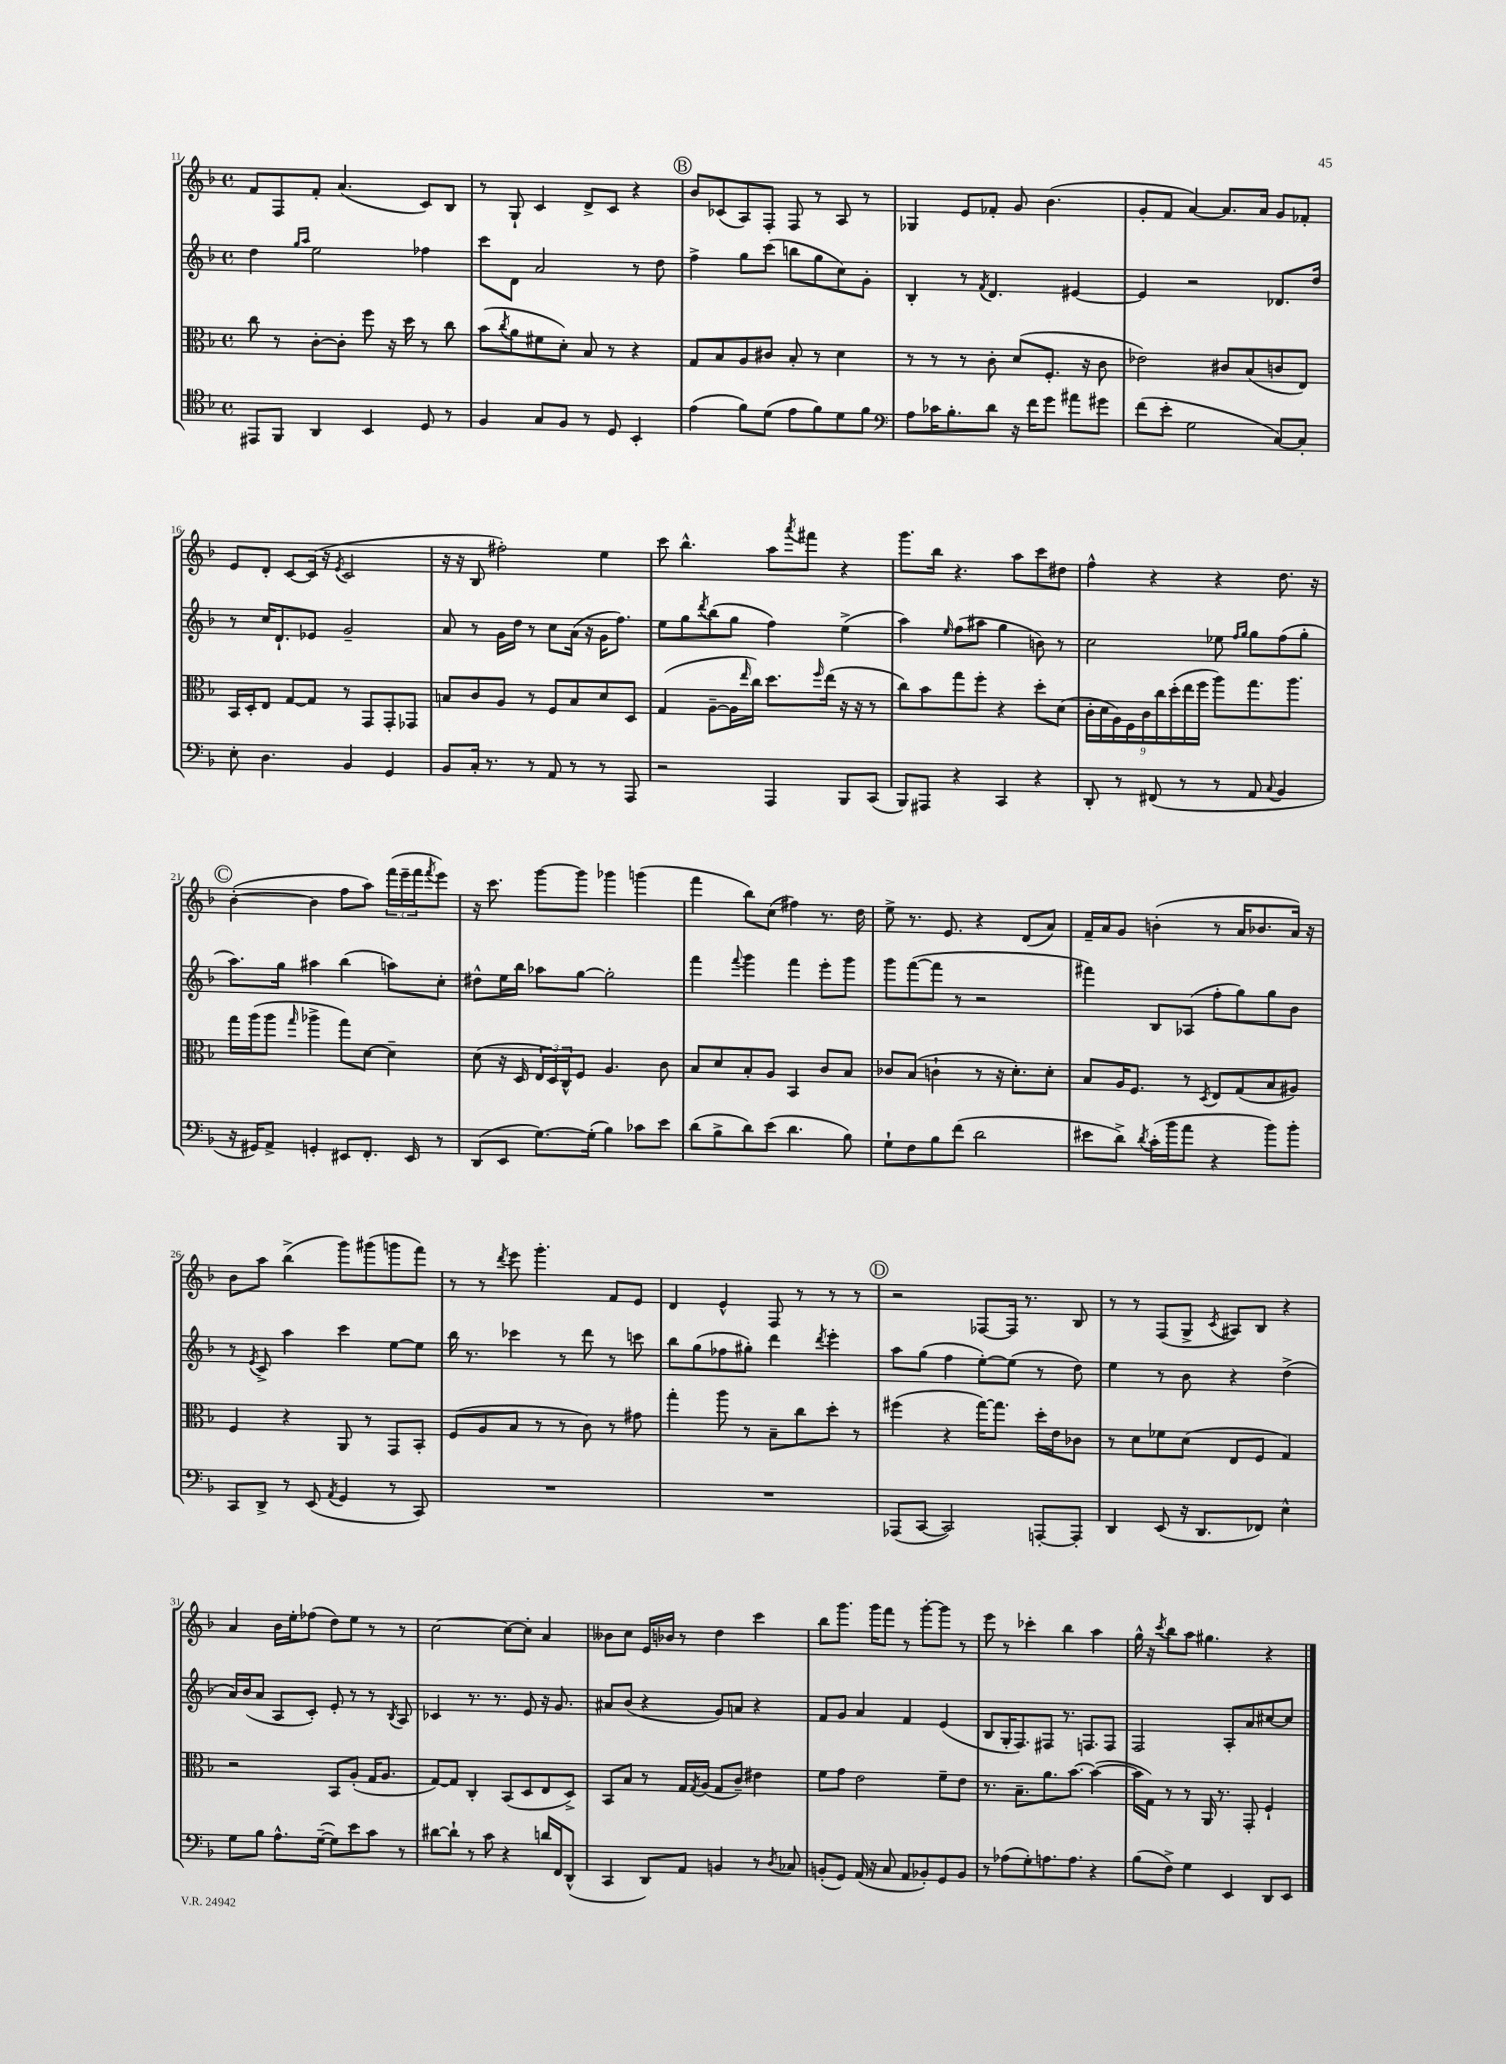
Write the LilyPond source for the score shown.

<<
\new StaffGroup <<
\new Staff = "s0" {
    \clef treble \key f \major \defaultTimeSignature \time 4/4
    f'8 f8 f'8-. a'4.( c'8) bes8 |
    r8 g8-! c'4 d'8-> c'8 r4 |
    \mark \markup { \circle "B" } bes'8 ces'8( a8) f8-. f8 r8 a8 r8 |
    ges4 e'8 fes'8-. g'8 bes'4.( |
    g'8-. f'8 a'4~) a'8. a'16 g'8 fes'8-. |
    e'8 d'8-. c'8~ c'16( r16 \acciaccatura { e'8 } c'2 |
    r16 r16 bes8 fis''2-.) e''4 |
    c'''8 bes''4.-^ a''8 \acciaccatura { a'''8 } fis'''8 r4 |
    g'''8. bes''16 r4. a''8 c'''8 dis''8 |
    f''4-^ r4 r4 d''8. r16 |
    \mark \markup { \circle "C" } bes'4~-.( bes'4 f''8 a''8) \tuplet 3/2 { f'''16( e'''16-- f'''16 } \acciaccatura { f'''8 } e'''8) |
    r16 c'''8. g'''8~ g'''8 ges'''4 g'''4( |
    f'''4 bes''8) c''8( fis''4) r8. d''16 |
    e''8-> r8. e'8. r4 d'8( a'8) |
    f'16-- a'16 g'8 b'4-.( r8 a'16 bes'8. a'16) r16 |
    bes'8 a''8 bes''4->( g'''8) gis'''8( g'''8 f'''8) |
    r8 r8 \acciaccatura { d'''8 } e'''8 g'''4.-. f'8 e'8 |
    d'4 e'4-^ f8 r8 r8 r8 |
    \mark \markup { \circle "D" } r2 fes8~ fes16 r8. bes8 |
    r8 r8 f8( g8-> \acciaccatura { c'8 } ais8) bes8 r4 |
    a'4 bes'16 e''16-. fes''8( d''8) e''8 r8 r8 |
    c''2~ c''8~ c''8-. a'4 |
    beses'8 c''8 e'16 bes'16 r8 d''4 c'''4 |
    bes''8 g'''8. g'''16 f'''8 r8 g'''8~-. g'''8 r8 |
    e'''8 r8 ces'''4-. bes''4 a''4 |
    g''16-^ r16 \acciaccatura { c'''8 } bes''8 a''8 gis''4. r4 \bar "|." |
}
\new Staff = "s1" {
    \clef treble \key f \major \defaultTimeSignature \time 4/4
    d''4 \grace { g''16 a''16 } e''2 fes''4 |
    c'''8 d'8 a'2 r8 d''8 |
    \mark \markup { \circle "B" } f''4-> g''8 c'''8( b''8 g''8 c''8) g'8-. |
    bes4-. r8 \acciaccatura { f'8 } d'4. eis'4~ |
    eis'4 r2 des'8. d''16 |
    r8 c''16 d'8.-! ees'8 g'2-- |
    a'8 r8 g'16 d''16 r8 c''8 a'16( r16 g'16 f''8.) |
    e''8 g''8 \acciaccatura { d'''8 } bes''8( g''8 f''4) e''4->( |
    a''4) \grace { e''16 } f''8( ais''8 g''4 b'8) r8 |
    c''2 ees''8 \grace { f''16 g''16 } g''8 f''8( g''8-. |
    \mark \markup { \circle "C" } a''8.) g''16 ais''4 bes''4( a''8) c''8-. |
    dis''8-^ e''16 bes''16 aes''8 g''8~ g''2-. |
    f'''4 \appoggiatura { f'''8 } g'''4 f'''4 e'''8-. g'''8 |
    g'''8 f'''8~( f'''8 r8 r2 |
    fis'''4) bes8 aes8( f''8-. g''8) g''8 bes'8 |
    r8 \acciaccatura { e'8 } c'8-> a''4 c'''4 e''8~ e''8 |
    bes''16 r8. ces'''4 r8 d'''8 r8 c'''8 |
    bes''8 g''8( fes''8 gis''8-.) d'''4 \acciaccatura { d'''8 } e'''4-. |
    \mark \markup { \circle "D" } a''8 g''8( f''4 e''8~-.) e''8( r8 d''8) |
    e''4 r8 bes'8 r4 d''4->( |
    a'16) bes'16( a'8 a8 c'8-.) e'8-. r8 r8 \acciaccatura { bes8 } a8 |
    ces'4 r8. r8. e'8 r16 g'8. |
    ais'8 bes'8( r4 g'8) a'8 r4 |
    f'8 g'8 a'4 f'4 e'4( |
    bes8 g16-. f8.) fis8 r8. f8. f8 |
    f2 a8-. a'8 cis''8~ cis''8 \bar "|." |
}
\new Staff = "s2" {
    \clef alto \key f \major \defaultTimeSignature \time 4/4
    c''8 r8 c'8~-. c'8-. f''8 r16 d''16 r8 c''8 |
    bes'8( \acciaccatura { c''8 } a'8 fis'8 d'8-.) bes8 r8 r4 |
    \mark \markup { \circle "B" } g8 bes8 a8 cis'8 bes8-. r8 d'4 |
    r8 r8 r8 c'8-. d'8( f8.-. r16 c'8 |
    ees'2) cis'8 bes8( c'8 e8) |
    bes,16 d16-. e8 g8~ g8 r8 g,8 g,8-. ges,8 |
    b8 c'8 a8 r8 f8 b8 d'8 d8 |
    g4( a8~-- a16 \grace { e''16 } c''16) d''8. \grace { f''16 } e''16( r16 r16 r8 |
    c''8) bes'8 g''8 f''8-. r4 d''8-. d'8( |
    \tuplet 9/8 { c'16-. d'16 a16) f16 c'16 c''16 d''16-.( e''16 f''16 } a''8) g''8. a''8. |
    \mark \markup { \circle "C" } g''16 a''16( a''8 \grace { g''16 } aes''4-> g''8) d'8~ d'4-- |
    d'8( r16 d16 \tuplet 3/2 { e16 d16) c16-^ } f8 a4. c'8 |
    bes8 d'8 bes8-. a8 bes,4 c'8 bes8 |
    ces'8 bes8( c'4-! r8 r16 d'8.-.) d'8-. |
    bes8 a16 f8. r8 \acciaccatura { d8 } e8 g8( bes8 ais8) |
    f4 r4 a,8 r8 g,8 bes,8-. |
    f8( a8 bes8 r8 r8 c'8) r8 gis'8 |
    g''4-. a''8 r8 bes8-- c''8 d''8-. r8 |
    \mark \markup { \circle "D" } fis''4( r4 g''16~) g''8. d''16-. e'16 ces'8 |
    r8 d'8 fes'8 d'8( e8 f8 g4) |
    r2 bes,8 a8-.( g16 a8. |
    g8~) g8 c4-. bes,8( d8 e8 d8->) |
    bes,8 bes8 r8 g16 \acciaccatura { g8 } a16( g8 c'8--) eis'4 |
    f'8 g'8 e'2 f'8-- e'8 |
    r8. bes8.-- a'8. bes'8.~ bes'4~( |
    bes'16 g16) r8 r8 a,16 r8. g,8-. f4-! \bar "|." |
}
\new Staff = "s3" {
    \clef tenor \key f \major \defaultTimeSignature \time 4/4
    eis,8 f,8 a,4 bes,4 d8 r8 |
    f4 g8 f8 r8 d8 bes,4-. |
    \mark \markup { \circle "B" } e'4( f'8) d'8( e'8 f'8) d'8 f'8 |
    \clef bass a8 ces'16 bes8.-. d'8 r16 f'16 g'8 ais'8 gis'8 |
    f'8( e'8-. g2 c8~) c8-. |
    e8-. d4. bes,4 g,4 |
    bes,8 c16-. r8. r8 a,8 r8 r8 a,,8 |
    r2 a,,4 bes,,8 c,8( |
    bes,,8) ais,,8 r4 c,4 r4 |
    d,8-. r8 fis,8( r8 r8 a,8 \appoggiatura { c8 } bes,4 |
    \mark \markup { \circle "C" } r16 gis,16) a,8-> g,4-. eis,8 f,8.-. eis,16 r8 |
    d,8( e,8 g8.~) g16-.( bes4) ces'8 e'8 |
    d'8( bes8-> d'8) e'8( d'4. bes8) |
    g8-! f8 bes8 f'8( d'2 |
    eis'8 d'8->) \acciaccatura { d'8 } c'16-.( bes'16 a'8 r4 bes'8) bes'8-. |
    c,8 d,8-> r8 e,8( \acciaccatura { a,8 } g,4 r8 c,8) |
    R1 |
    R1 |
    \mark \markup { \circle "D" } aes,,8( c,8~ c,2) a,,8~-. a,,8-. |
    d,4 e,8( r16 d,8. fes,8) e4-^ |
    g8 bes8 a8.-^ g16~--( g8) e'8 c'8 r8 |
    dis'8~ dis'8-! r8 c'8 r4 d'16 f,16 d,8-^( |
    c,4 d,8) a,8 b,4 r8 \acciaccatura { d8 } ces8 |
    b,8-.( g,8) a,16( r16 c8 a,8 bes,8-.) g,8 bes,8 |
    r8 aes8( g8-.) a8. a8. r4 |
    bes8( f8->) g4 e,4 d,8 e,8 \bar "|." |
}
>>
>>
\layout { \context { \Score currentBarNumber = #11 } }
